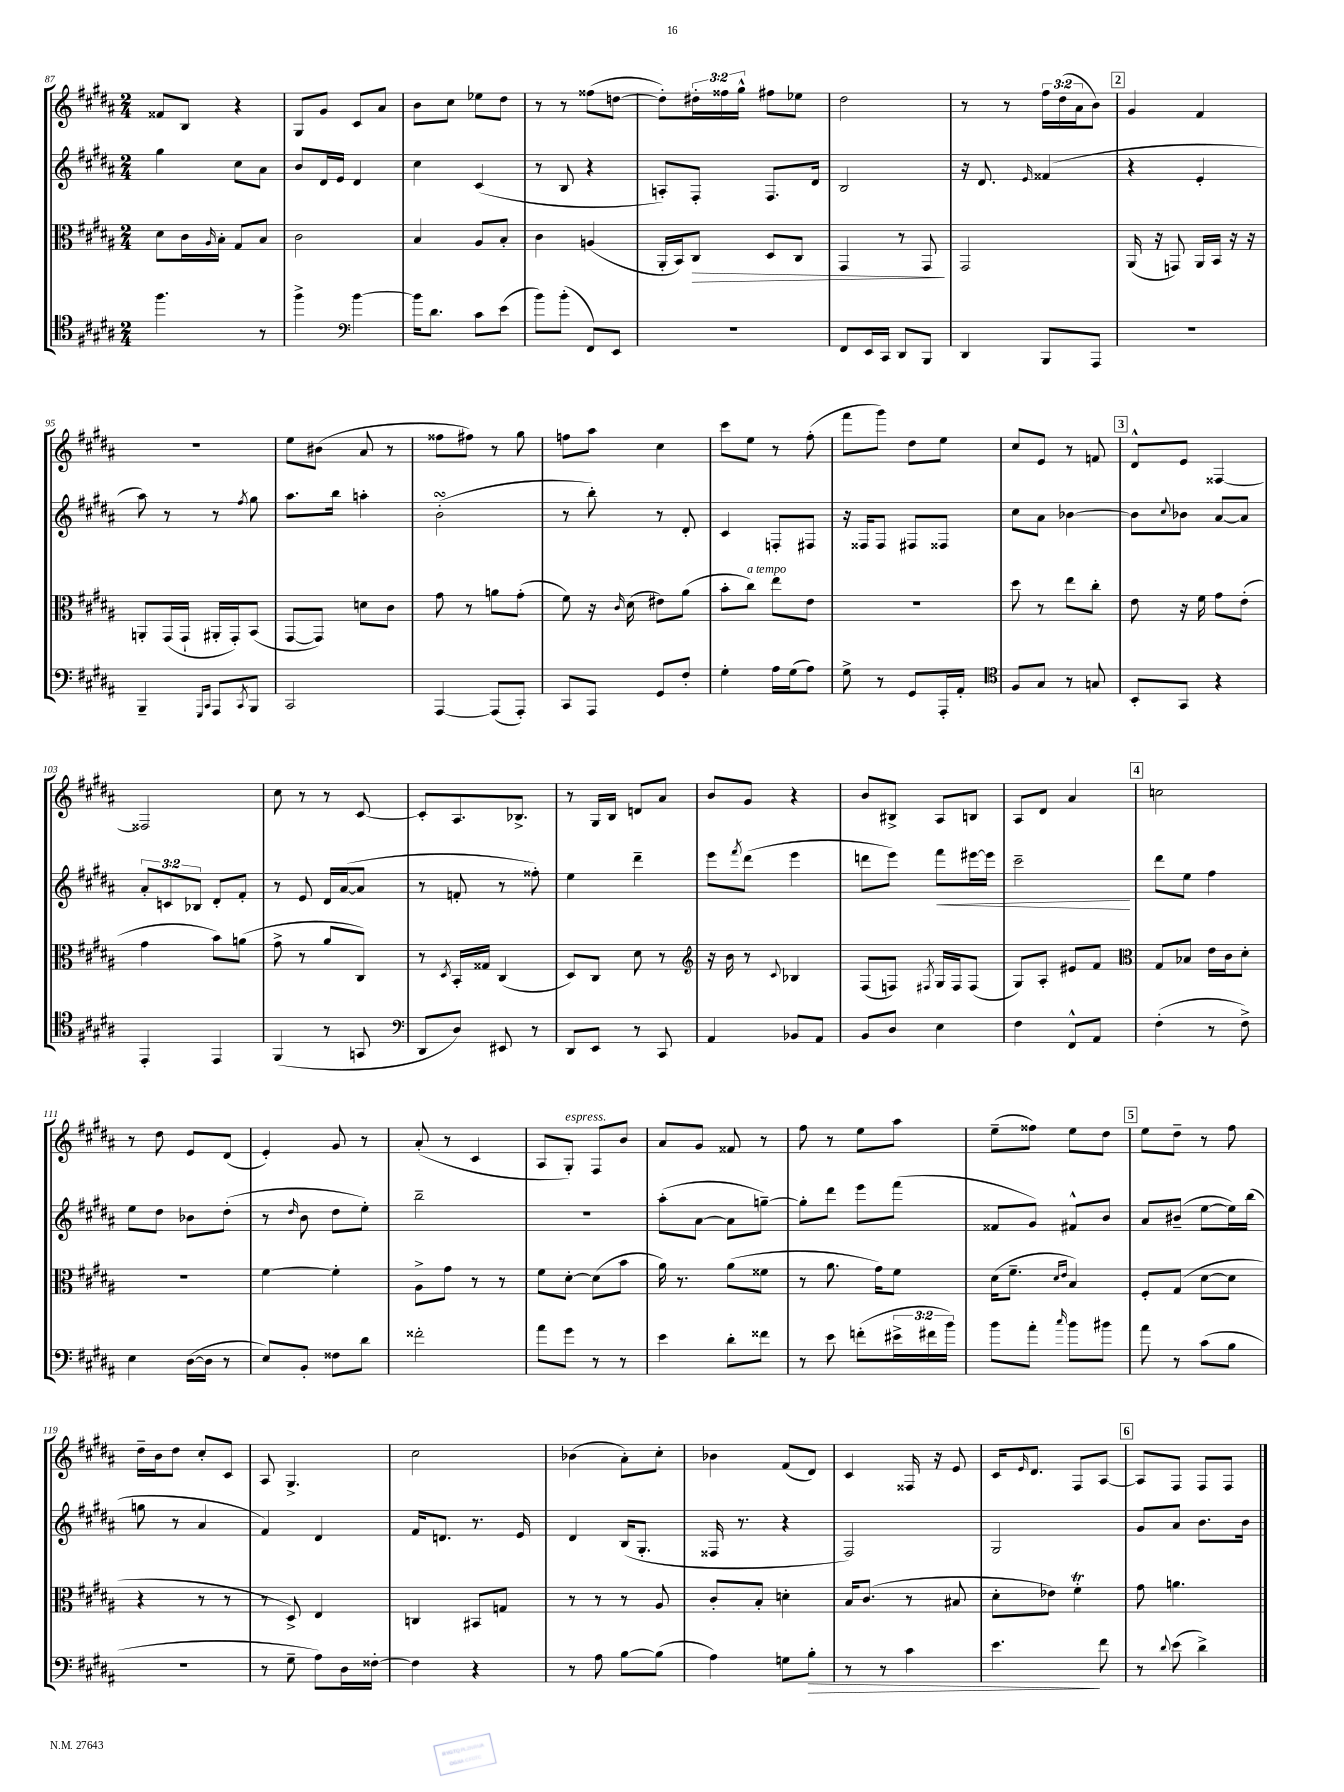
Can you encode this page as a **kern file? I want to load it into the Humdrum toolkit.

**kern	**dynam	**kern	**dynam	**kern	**dynam	**kern
*part4	*part4	*part3	*part3	*part2	*part2	*part1
*staff4	*staff4	*staff3	*staff3	*staff2	*staff2	*staff1
*clefC4	*	*clefC3	*	*clefG2	*	*clefG2
*k[f#c#g#d#a#]	*	*k[f#c#g#d#a#]	*	*k[f#c#g#d#a#]	*	*k[f#c#g#d#a#]
*M2/4	*	*M2/4	*	*M2/4	*	*M2/4
=87	=87	=87	=87	=87	=87	=87
4.ff#\	.	8d#\L	.	4gg#\	.	8f##X/L
.	.	16c#\L	.	.	.	8B/J
.	.	16qqA#/	.	.	.	.
.	.	16B'\JJ	.	.	.	.
.	.	8G#/L	.	8cc#\L	.	4r
8r	.	8B/J	.	8a#\J	.	.
=88	=88	=88	=88	=88	=88	=88
4ff#^\	.	2c#\	.	8b/L	.	8G#/L
.	.	.	.	16d#/L	.	8g#/J
.	.	.	.	16e/JJ	.	.
*clefF4	*	*	*	*	*	*
[4b\	.	.	.	4d#/	.	8c#/L
.	.	.	.	.	.	8a#/J
=89	=89	=89	=89	=89	=89	=89
16b\KL]	.	4B/	.	4cc#\	.	8b\L
8.d#\J	.	.	.	.	.	.
.	.	.	.	.	.	8cc#\J
8c#\L	.	8A#/L	.	(4c#/	.	8ee-X\L
(8e\J	.	8B'/J	.	.	.	8dd#\J
=90	=90	=90	=90	=90	=90	=90
8b\L)	.	4c#\	.	8r	.	8r
(8b'\J	.	.	.	8B/	.	8r
8FF#/L)	.	(4An/	.	4r	.	(8ff##X\L
8EE/J	.	.	.	.	.	[8ddn\J
=91	=91	=91	=91	=91	=91	=91
2r	.	16AA#'/LL	.	8An'/L)	.	8dd'\L])
.	.	16BB/J)	.	.	.	.
!	!	!	!LO:HP:b	!	!	!
.	.	8C#/J	>	8F#'/J	.	24dd#X'\L
.	.	.	.	.	.	24ff##X\
.	.	.	.	.	.	24gg#^^\JJ
.	.	8D#/L	.	8.F#/L	.	8ff#X\L
.	.	8C#/J	.	.	.	8ee-X\J
.	.	.	.	16d#/Jk	.	.
=92	=92	=92	=92	=92	=92	=92
8FF#/L	.	4GG#/	.	2B/	.	2dd#\
16EE/L	.	.	.	.	.	.
16CC#/JJ	.	.	.	.	.	.
8DD#/L	.	8r	.	.	.	.
8BBB/J	.	8GG#/	.	.	.	.
.	.	.	]	.	.	.
=93	=93	=93	=93	=93	=93	=93
4DD#/	.	2GG#/	.	16r	.	8r
.	.	.	.	8.d#/	.	.
.	.	.	.	.	.	8r
.	.	.	.	16qqe/	.	.
8BBB/L	.	.	.	(4f##X/	.	24ff#\LL
.	.	.	.	.	.	(24dd#\
.	.	.	.	.	.	24a#\J
8AAA#/J	.	.	.	.	.	8b\J)
!!LO:REH:place=s1:t=2
=94	=94	=94	=94	=94	=94	=94
2r	.	(16AA#/	.	4r	.	4g#/
.	.	16r	.	.	.	.
.	.	8GGn/)	.	.	.	.
.	.	16AA#/LL	.	4e'/	.	4f#/
.	.	16BB/JJ	.	.	.	.
.	.	16r	.	.	.	.
.	.	16r	.	.	.	.
!!LO:LB:g=z
=95	=95	=95	=95	=95	=95	=95
4BBB~/	.	8AAn'/L	.	8aa#\)	.	2r
.	.	(16GG#/L	.	8r	.	.
.	.	16GG#`/JJ	.	.	.	.
16qqGGG#/LL	.	.	.	.	.	.
16qqCC#/JJ	.	.	.	.	.	.
8AAA#/L	.	16AA#X'/LL	.	8r	.	.
.	.	16GG#'/J)	.	.	.	.
8qCC#/	.	.	.	8qff#/	.	.
8BBB/J	.	(8BB/J	.	8gg#\	.	.
=96	=96	=96	=96	=96	=96	=96
2CC#/	.	[8GG#/L	.	8.aa#\L	.	8ee\L
.	.	8GG#/J])	.	.	.	(8b#X\J
.	.	.	.	16bb\Jk	.	.
.	.	8dn\L	.	4aan'\	.	8a#/
.	.	8c#\J	.	.	.	8r
=97	=97	=97	=97	=97	=97	=97
[4AAA#/	.	8g#\	.	(2bsSSs'\	.	8ff##X\L
.	.	8r	.	.	.	8ff#X\J)
(8AAA#/L]	.	8an\L	.	.	.	8r
8AAA#'/J)	.	(8g#'\J	.	.	.	8gg#\
=98	=98	=98	=98	=98	=98	=98
8CC#/L	.	8f#\)	.	8r	.	8ffn\L
8AAA#/J	.	16r	.	8bb'\)	.	8aa#\J
.	.	16qqc#/	.	.	.	.
.	.	(16d#\	.	.	.	.
8GG#/L	.	8e#X\L)	.	8r	.	4cc#\
8F#'/J	.	(8a#\J	.	8d#'/	.	.
=99	=99	=99	=99	=99	=99	=99
4G#'\	.	8b'\L	.	4c#/	.	8ccc#\L
!	!	!LO:TX:a:i:t=a tempo	!	!	!	!
.	.	8cc#\J)	.	.	.	8ee\J
16A#\LL	.	8ee\L	.	8Fn'/L	.	8r
(16G#\J	.	.	.	.	.	.
8A#\J)	.	8e\J	.	8F#X/J	.	(8ff#'\
=100	=100	=100	=100	=100	=100	=100
8G#^\	.	2r	.	16r	.	8fff#\L
.	.	.	.	16F##X/KL	.	.
8r	.	.	.	8F##/J	.	8ggg#\J)
8GG#/L	.	.	.	8F#X/L	.	8dd#\L
16AAA#'/L	.	.	.	8F##X/J	.	8ee\J
16AA#'/JJ	.	.	.	.	.	.
=101	=101	=101	=101	=101	=101	=101
*clefC4	*	*	*	*	*	*
8F#/L	.	8dd#\	.	8cc#\L	.	8cc#/L
8G#/J	.	8r	.	8a#\J	.	8e/J
8r	.	8ee\L	.	[4b-X\	.	8r
8Gn/	.	8cc#'\J	.	.	.	8fn/
!!LO:REH:place=s1:t=3
=102	=102	=102	=102	=102	=102	=102
8BB'/L	.	8e\	.	8b-\L]	.	8d#^^/L
.	.	.	.	8qqcc#/	.	.
8GG#/J	.	16r	.	8b-X\J	.	8e/J
.	.	16f#\	.	.	.	.
4r	.	8g#\L	.	[8a#/L	.	[4F##X/
.	.	(8e'\J	.	8a#/J]	.	.
!!LO:LB:g=z
=103	=103	=103	=103	=103	=103	=103
4EE'/	.	4g#\	.	12a#'/L	.	2F##X/]
.	.	.	.	12cn/	.	.
.	.	.	.	12B-X/J	.	.
4EE/	.	8b\L)	.	8d#'/L	.	.
.	.	(8an\J	.	8f#'/J	.	.
=104	=104	=104	=104	=104	=104	=104
(4FF#/	.	8g#^\	.	8r	.	8cc#\
.	.	8r	.	8e/	.	8r
8r	.	8a#/L	.	16d#/LL	.	8r
.	.	.	.	([16a#/J	.	.
8GGn/	.	8C#/J)	.	8a#/J]	.	[8c#/
=105	=105	=105	=105	=105	=105	=105
*clefF4	*	*	*	*	*	*
8DD#/L	.	8r	.	8r	.	8c#'/L]
.	.	8qD#/	.	.	.	.
8D#/J)	.	16BB'/LL	.	8fn'/	.	8.A#/
.	.	16G##X/JJ	.	.	.	.
8EE#X/	.	(4C#/	.	8r	.	.
.	.	.	.	.	.	8.B-X^/J
8r	.	.	.	8ff##X'\)	.	.
=106	=106	=106	=106	=106	=106	=106
8DD#/L	.	8D#/L)	.	4ee\	.	8r
8EE/J	.	8C#/J	.	.	.	16G#/LL
.	.	.	.	.	.	16B/JJ
8r	.	8d#\	.	4ddd#~\	.	8dn/L
8CC#/	.	8r	.	.	.	8a#/J
=107	=107	=107	=107	=107	=107	=107
*	*	*clefG2	*	*	*	*
4AA#/	.	16r	.	8eee\L	.	8b/L
.	.	16b\	.	.	.	.
.	.	.	.	8qfff#/	.	.
.	.	8r	.	(8ddd#\J	.	8g#/J
.	.	8qqc#/	.	.	.	.
8BB-X/L	.	4B-X/	.	4eee\	.	4r
8AA#/J	.	.	.	.	.	.
=108	=108	=108	=108	=108	=108	=108
8BB/L	.	(8F#/L	.	8dddn\L	.	8b/L
8D#/J	.	8Fn/J)	.	8eee\J)	.	8B#X^/J
.	.	8qF#X/	.	.	.	.
!	!	!	!	!	!LO:HP:b	!
4E\	.	16G#/LL	.	8fff#\L	<	8A#/L
.	.	16F#/J	.	.	.	.
.	.	(8F#/J	.	[16eee#X\L	.	8Bn/J
.	.	.	.	16eee#\JJ]	.	.
=109	=109	=109	=109	=109	=109	=109
4F#\	.	8G#/L)	.	2ccc#~\	.	8A#/L
.	.	8A#'/J	.	.	.	8d#/J
8FF#^^/L	.	8e#X/L	.	.	.	4a#/
8AA#/J	.	8f#/J	.	.	.	.
.	.	.	.	.	[	.
!!LO:REH:place=s1:t=4
=110	=110	=110	=110	=110	=110	=110
*	*	*clefC3	*	*	*	*
(4F#'\	.	8G#/L	.	8ddd#\L	.	2ccn\
.	.	8B-X/J	.	8ee\J	.	.
8r	.	16e\LL	.	4ff#\	.	.
.	.	16c#\J	.	.	.	.
8F#^\)	.	8d#'\J	.	.	.	.
!!LO:LB:g=z
=111	=111	=111	=111	=111	=111	=111
4E\	.	2r	.	8ee\L	.	8r
.	.	.	.	8dd#\J	.	8dd#\
([16D#\LL	.	.	.	8b-X\L	.	8e/L
16D#\JJ]	.	.	.	.	.	.
8r	.	.	.	(8dd#'\J	.	(8d#/J
=112	=112	=112	=112	=112	=112	=112
8E/L)	.	[4f#\	.	8r	.	4e'/)
.	.	.	.	16qqdd#/	.	.
8BB'/J	.	.	.	8b\	.	.
8F##X\L	.	4f#'\]	.	8dd#\L	.	8g#/
8d#\J	.	.	.	8ee'\J)	.	8r
=113	=113	=113	=113	=113	=113	=113
2f##X'\	.	8A#^\L	.	2bb~\	.	(8a#'/
.	.	8g#\J	.	.	.	8r
.	.	8r	.	.	.	4c#/
.	.	8r	.	.	.	.
=114	=114	=114	=114	=114	=114	=114
8a#\L	.	8f#\L	.	2r	.	8A#/L
!	!	!	!	!	!	!LO:TX:a:i:t=espress.
8g#\J	.	[8d#'\J	.	.	.	8G#'/J)
8r	.	(8d#\L]	.	.	.	8F#/L
8r	.	8b\J	.	.	.	8b/J
=115	=115	=115	=115	=115	=115	=115
4e\	.	16a#\)	.	(8aa#'\L	.	8a#/L
.	.	8.r	.	.	.	.
.	.	.	.	[8a#\J	.	8g#/J
8d#'\L	.	(8a#\L	.	8a#\L]	.	8f##X/
8f##X\J	.	8f##X\J	.	[8ggn~\J)	.	8r
=116	=116	=116	=116	=116	=116	=116
8r	.	8r	.	8gg'\L]	.	8ff#\
8e\	.	8.a#\	.	8ddd#\J	.	8r
(8fn'\L	.	.	.	8eee\L	.	8ee\L
.	.	16g#\KL)	.	.	.	.
24e#X^\L	.	8f#\J	.	(8fff#\J	.	8aa#\J
24f#X\	.	.	.	.	.	.
24b\JJ)	.	.	.	.	.	.
=117	=117	=117	=117	=117	=117	=117
8b\L	.	(16d#\KL	.	8f##X/L	.	(8ee~\L
.	.	8.f#~\J	.	.	.	.
8a#'\J	.	.	.	8g#/J)	.	8ff##X\J)
.	.	16qqd#/LL	.	.	.	.
16qqcc#/	.	16qqe/JJ	.	.	.	.
8b\L	.	4B/)	.	8f#X^^/L	.	8ee\L
8b#X\J	.	.	.	8b/J	.	8dd#\J
!!LO:REH:place=s1:t=5
=118	=118	=118	=118	=118	=118	=118
8a#\	.	8F#'/L	.	8a#/L	.	8ee\L
8r	.	(8G#/J	.	(8b#X~/J	.	8dd#~\J
(8c#\L	.	[8d#\L	.	[8ee\L	.	8r
8B\J	.	8d#\J]	.	16ee\L])	.	8ff#\
.	.	.	.	(16bb\JJ	.	.
!!LO:LB:g=z
=119	=119	=119	=119	=119	=119	=119
2r	.	4r	.	8ggn\	.	16dd#~\LL
.	.	.	.	.	.	16b\J
.	.	.	.	8r	.	8dd#\J
.	.	8r	.	4a#/	.	8cc#'/L
.	.	8r	.	.	.	8c#/J
=120	=120	=120	=120	=120	=120	=120
8r	.	8r	.	4f#/)	.	8A#/
8G#~\	.	8D#^/)	.	.	.	4.G#^/
8A#\L)	.	4E/	.	4d#/	.	.
16D#\L	.	.	.	.	.	.
[16F##X'\JJ	.	.	.	.	.	.
=121	=121	=121	=121	=121	=121	=121
4F##\]	.	4Cn/	.	16f#/KL	.	2cc#\
.	.	.	.	8.dn/J	.	.
4r	.	8BB#X/L	.	8.r	.	.
.	.	8Gn/J	.	.	.	.
.	.	.	.	16e/	.	.
=122	=122	=122	=122	=122	=122	=122
8r	.	8r	.	4d#/	.	(4b-X\
8A#\	.	8r	.	.	.	.
[8B\L	.	8r	.	(16B/KL	.	8a#'\L)
.	.	.	.	8.G#'/J	.	.
(8B\J]	.	8A#/	.	.	.	8cc#'\J
=123	=123	=123	=123	=123	=123	=123
4A#\)	.	8c#'/L	.	16F##X/	.	4b-X\
.	.	.	.	8.r	.	.
.	.	8B'/J	.	.	.	.
8Gn\L	.	4dn'\	.	4r	.	(8f#/L
!	!LO:HP:b	!	!	!	!	!
8B'\J	>	.	.	.	.	8d#/J)
=124	=124	=124	=124	=124	=124	=124
8r	.	16B/KL	.	2F#/)	.	4c#/
.	.	(8.c#/J	.	.	.	.
8r	.	.	.	.	.	.
4c#\	.	8r	.	.	.	16F##X/
.	.	.	.	.	.	16r
.	.	8B#X/	.	.	.	8e/
=125	=125	=125	=125	=125	=125	=125
4.e\	.	8d#'\L	.	2G#/	.	16c#/KL
.	.	.	.	.	.	16qqe/
.	.	.	.	.	.	8.d#/J
.	.	8e-X\J)	.	.	.	.
.	.	4f#T'\	.	.	.	8F#/L
8f#\	]	.	.	.	.	[8A#/J
!!LO:REH:place=s1:t=6
=126	=126	=126	=126	=126	=126	=126
8r	.	8g#\	.	8g#/L	.	8A#/L]
8qqd#/	.	.	.	.	.	.
(8e\	.	4.an\	.	8a#/J	.	8F#/J
4d#^\)	.	.	.	8.b\L	.	8F#/L
.	.	.	.	.	.	8F#/J
.	.	.	.	16b\Jk	.	.
==	==	==	==	==	==	==
*-	*-	*-	*-	*-	*-	*-
